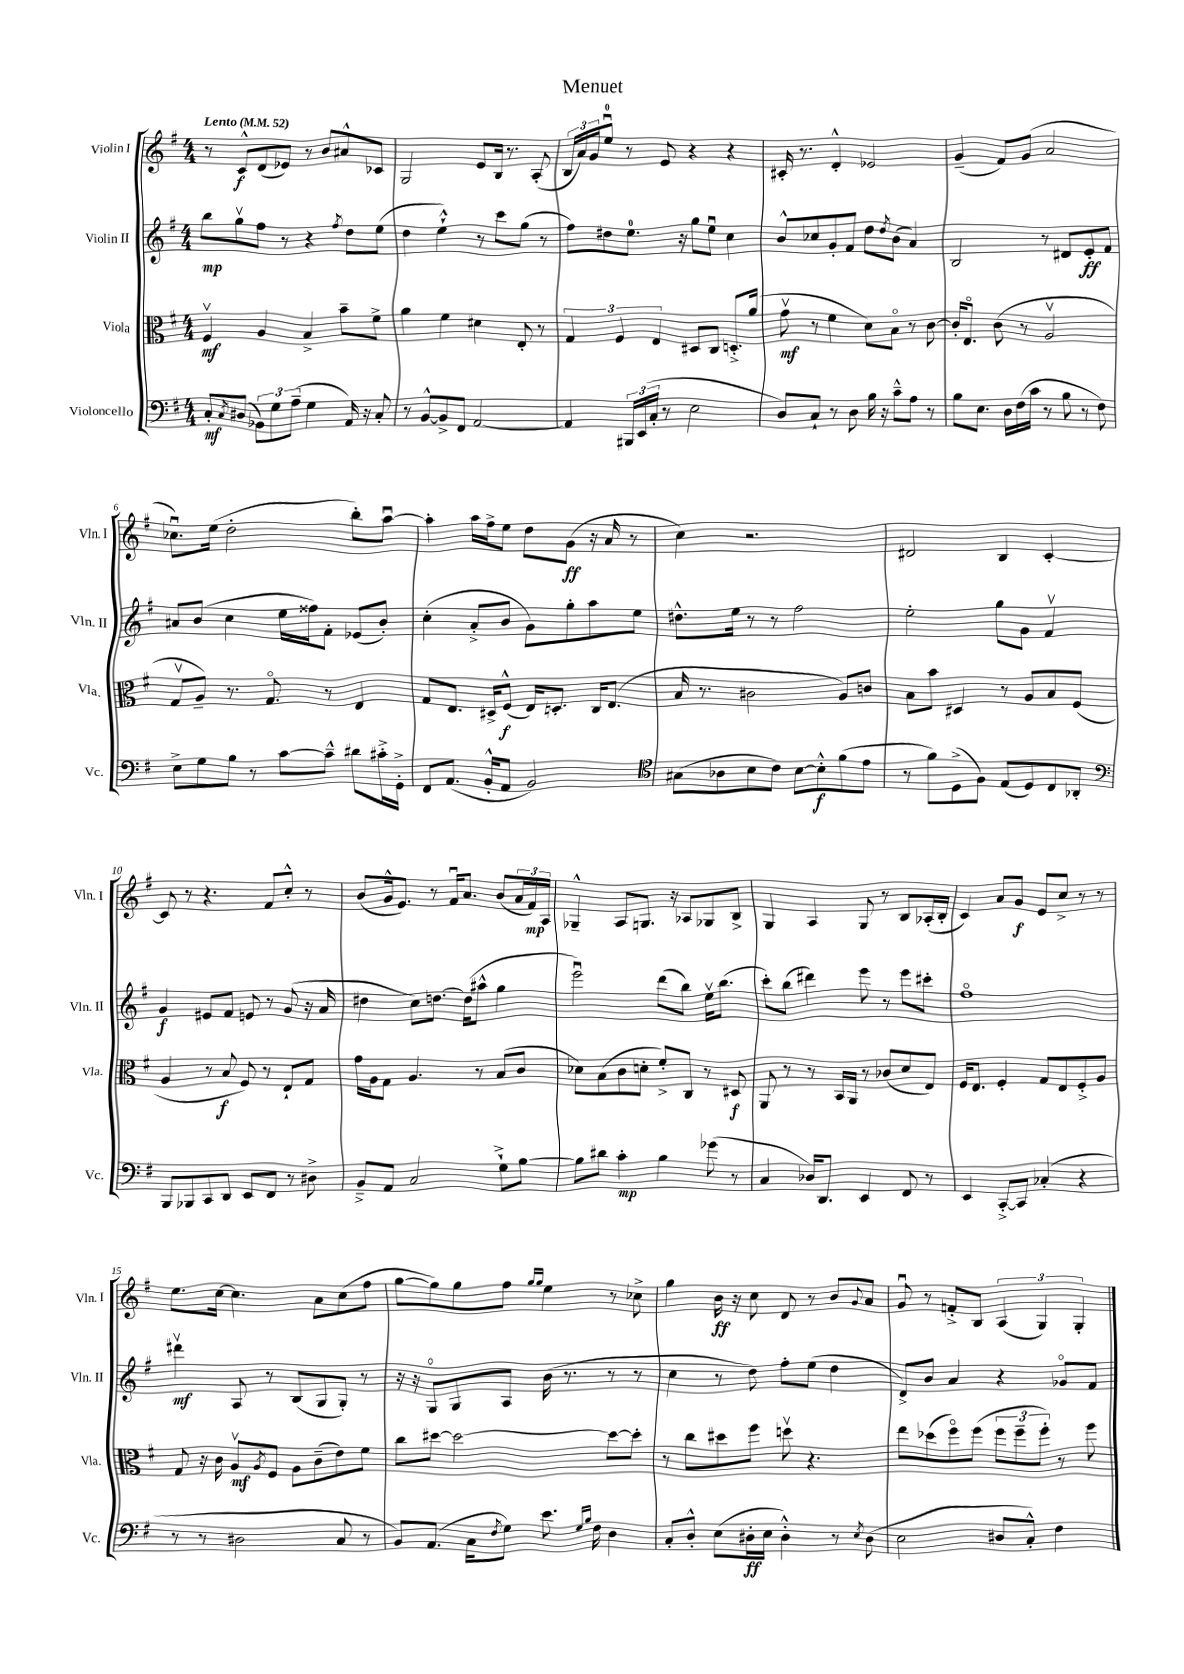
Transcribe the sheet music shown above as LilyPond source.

\header { title = "Menuet" }
<<
\new StaffGroup <<
\new Staff = "s0" \with { instrumentName = "Violin I" shortInstrumentName = "Vln. I" } {
    \clef treble \key g \major \numericTimeSignature \time 4/4 \tempo "Lento" 4 = 52
    r8 c'8-^\f d'8( ees'8) r8 b'8 ais'8-^ ces'8 |
    g2 e'8 b16 r8. a8-.( |
    \tuplet 3/2 { b16 a'16) g'16 } e''8-0\downbow r8 e'8 r4 r4 |
    cis'16-. r8. d'4-.-^ ees'2 |
    g'4--( fis'8) g'8( a'2 |
    ces''8.\downbow) e''16( d''2-. b''8-.) a''8~\downbow |
    a''4-. a''16 fis''16-> e''8 d''8 g'8\ff( r16 a'16 r8 |
    c''4) r2. |
    dis'2 b4 c'4~-. |
    c'8 r8 r4. fis'8 c''8-.-^ r8 |
    b'8( g'16-^ e'8.) r8 fis'16\downbow a'8. b'8( \tuplet 3/2 { a'16 fis'16\mp) a16 } |
    ges4---^ a8 g8. r16 aes8 ges8 b8-> |
    g4 a4 g8 r8 b8 aes16-.( b16-. |
    c'4) a'8 g'8\f e'8 c''8-> r8 r8 |
    e''8. c''16~ c''4. a'8 c''8( fis''8 |
    g''8~ g''8) g''8 fis''8 \grace { g''16 g''16 } e''4 r8 ces''8-> |
    g''4 b'16\ff r16 c''8 d'8 r8 b'8 \appoggiatura { g'8 } a'8 |
    g'8\downbow r8 f'8-.-> b8 \tuplet 3/2 { a4( g4) g4-. } \bar "|." |
}
\new Staff = "s1" \with { instrumentName = "Violin II" shortInstrumentName = "Vln. II" } {
    \clef treble \key g \major \numericTimeSignature \time 4/4
    b''8\mp g''8\upbow fis''8 r8 r4 \acciaccatura { fis''8 } d''8 e''8( |
    d''4 e''4-!-^) r8 c'''8 g''8( r8 |
    fis''8) dis''8 e''8.-0 r16 g''8 e''8\downbow c''4 |
    b'8-^ ces''8 g'8-. fis'8 d''8 \acciaccatura { d''8 } b'8( a'4) |
    b2 r8 dis'8 e'8-.\ff fis'8 |
    ais'8 b'8( c''4 e''16 fisis''16) fis'8-. ees'8( b'8-.) |
    c''4-.( a'8-.-> b'8 g'8) g''8-. a''8 e''8 |
    dis''8.-^ e''16 r8 r8 fis''2 |
    e''2-. g''8 g'8 fis'4\upbow |
    g'4\f eis'8 fis'8 e'8 r8 g'8( r16 a'16 |
    dis''4 c''8) d''8.~ d''16( ais''8-^ g''4 |
    e'''2\downbow) d'''8( b''8) e''16\upbow b''8.( |
    c'''8-.) b''8( dis'''4) e'''8 r8 e'''8 cis'''8-. |
    fis''1\flageolet |
    dis'''4\upbow\mf a8 r8 b8( g8 g8-.) r8 |
    r16 r16 g8\flageolet g8 a8 b'16( r8. r8 r8 |
    c''4 r8 d''8) fis''8-. e''8( d''4 |
    d'8->) b'8 a'4 r4 ges'8\flageolet fis'8 \bar "|." |
}
\new Staff = "s2" \with { instrumentName = "Viola" shortInstrumentName = "Vla." } {
    \clef alto \key g \major \numericTimeSignature \time 4/4
    fis4\upbow\mf a4 b4-> b'8-- fis'8-> |
    a'4 fis'4 dis'4 e8-. r8 |
    \tuplet 3/2 { g4 fis4 e4 } dis8 c8 d8.-.-> a'16( |
    g'8\upbow\mf r8 fis'4 d'8) b8\flageolet r8 c'8~ |
    c'16-. e8.\flageolet c'8( r8 a2\upbow |
    g8\upbow a8--) r8. g8.\flageolet r8 e4 |
    g8 e8. dis16-> fis8-^\f( e16) d8.-. c16 e8.( |
    b16 r8. cis'2 a8) c'8 |
    b8 b'8 dis4 r8 a8 b8 fis8( |
    a4 r8 b8\f fis8) r8 e8-! g8 |
    g'16 a16 g8 a4. r8 b8( c'8 |
    des'8) b8( c'8 d'8-. fis'8-.->) c8 r8 dis8\f |
    a,8 r8 r8 b,16 a,16 r8 ces'8( d'8 e8) |
    fis16 e8. fis4-. g8 e8 fis8-.-> a8 |
    g8 r16 c'16 a8\upbow\mf \acciaccatura { a8 } fis8 a8 c'8--( e'8) fis'8 |
    c''8 dis''8~ dis''2~ dis''8~ dis''8-. |
    r8 c''8 dis''8 fis''8 d''8\upbow r4. |
    e''8 des''8( fis''8\flageolet) fis''8( \tuplet 3/2 { fis''8 fis''8-- fis''8-.) } r8 fis''8 \bar "|." |
}
\new Staff = "s3" \with { instrumentName = "Violoncello" shortInstrumentName = "Vc." } {
    \clef bass \key g \major \numericTimeSignature \time 4/4
    c8-.\mf \acciaccatura { c8 } dis8( \tuplet 3/2 { bes,8) g8 a8--( } g4 a,16) r16 c8-. |
    r8 b,8~-^ b,8-> fis,8 a,2~ |
    a,4 \tuplet 3/2 { bis,,16 e,16( c16-. } r8 e2 |
    d8) c8-! r8 d8 b16 r16 c'8---^ a8 r8 |
    b8 e8. d16 fis16( c'16 r8 b8 r8 fis8) |
    e8-> g8 b8 r8 c'8~ c'8---^ dis'8 cis'16-.-> g,16-.-> |
    fis,8 a,8.( b,16-.-^ a,8 b,2) |
    \clef tenor gis8( aes8 b8 c'8) b8~ b8-.-^\f fis'8( e'8 |
    r8 fis'8) d8->( fis8) e8( d8) c8 aes,8-. |
    \clef bass b,,8 bes,,8 c,8 d,8 e,8 fis,8 r8 dis8-> |
    b,8---> a,8 c2 g8-!-> b8~ |
    b8 dis'8 c'4-.\mp b4 ges'8( r8 |
    c4 des16) d,8. e,4 fis,8 r8 |
    e,4 c,8~-.-> c,8 ces4-.( r4 |
    r8 r8 dis2 c8 r8 |
    b,8) a,8.( c16 \acciaccatura { fis8 } g8) e'8. \grace { g16 b16 } fis16 d4 |
    c8-. d8-.-^ e8( dis16-.\ff e16 dis4-.-^) r8 \acciaccatura { e8 } dis8( |
    e2 dis8 c8-.-^) fis4 \bar "|." |
}
>>
>>
